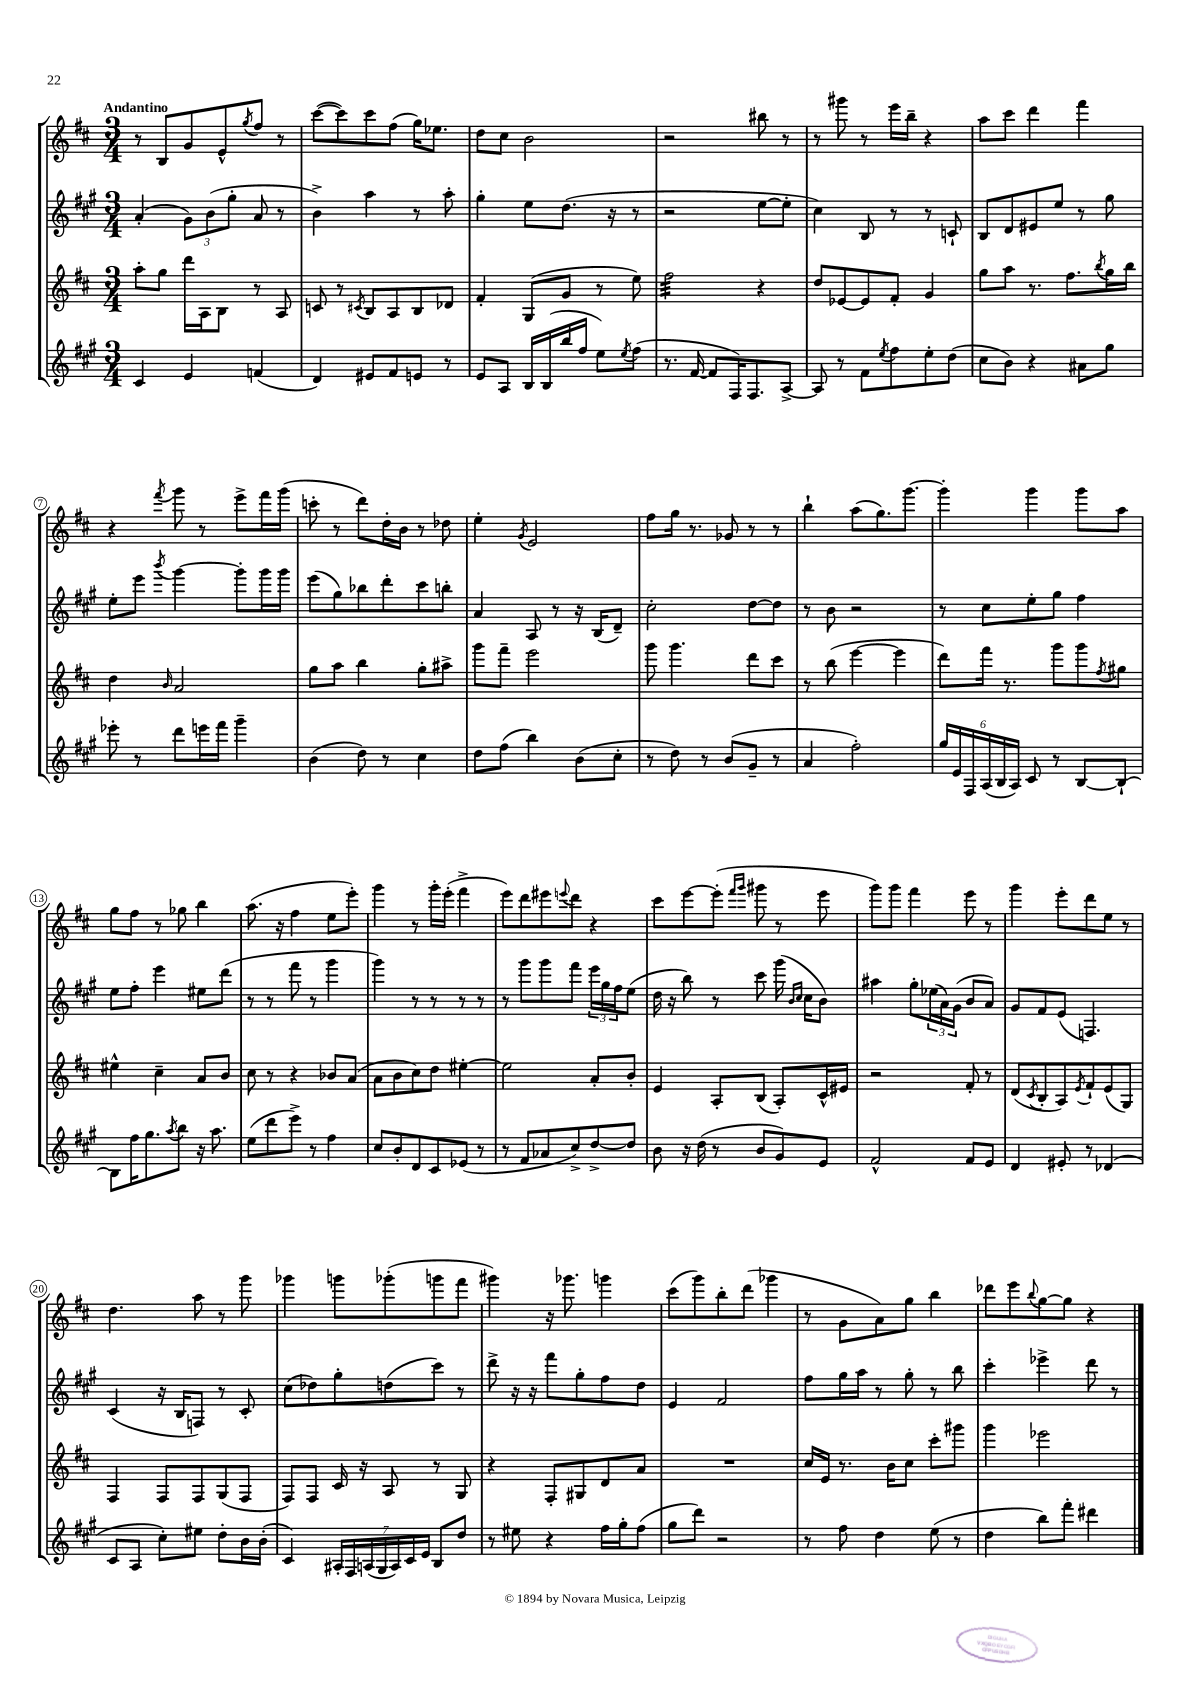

**kern	**kern	**kern	**kern
*part4	*part3	*part2	*part1
*staff4	*staff3	*staff2	*staff1
*clefG2	*clefG2	*clefG2	*clefG2
*k[f#c#g#]	*k[f#c#]	*k[f#c#g#]	*k[f#c#]
*M3/4	*M3/4	*M3/4	*M3/4
=1	=1	=1	=1
!	!	!	!LO:TX:a:B:t=Andantino
4c#/	8aa'\L	(4a'/	8r
.	8gg\J	.	8B/L
4e/	16ddd\LL	12g#\L)	8g/
.	16A\J	.	.
.	.	(12b\	.
.	8B\J	.	8e^^/
.	.	12gg#'\J	.
.	.	.	8qgg/
(4fn/	8r	8a/	8ff#/J
.	8A/	8r	8r
=2	=2	=2	=2
4d/)	8cn/	4b^\)	([8ccc#\L
.	8r	.	8ccc#\])
.	8qc#X/	.	.
8e#X/L	8B/L	4aa\	8ccc#\
8f#/	8A/	.	(8ff#\J
8en/J	8B/	8r	16gg\KL)
.	.	.	8.ee-X\J
8r	8d-X/J	8aa'\	.
=3	=3	=3	=3
8e/L	4f#'/	4gg#'\	8dd\L
8A/J	.	.	8cc#\J
16B/LL	(8G/L	8ee\L	2b\
(16B/	.	.	.
16bb/	8g/J	(8.dd\J	.
16ff#/JJ	.	.	.
8ee\L)	8r	.	.
.	.	16r	.
8qee/	.	.	.
(8ff#\J	8ee\)	8r	.
=4	=4	=4	=4
*	*tremolo	*	*
8.r	32ff#\LLL	2r	2r
.	32ff#\	.	.
.	32ff#\	.	.
.	32ff#\	.	.
.	32ff#\	.	.
.	32ff#\	.	.
[16f#/	32ff#\	.	.
.	32ff#\	.	.
8f#/L]	32ff#\	.	.
.	32ff#\	.	.
.	32ff#\	.	.
.	32ff#\	.	.
16F#/K)	32ff#\	.	.
.	32ff#\	.	.
8.F#/	32ff#\	.	.
.	32ff#\JJJ	.	.
*	*Xtremolo	*	*
.	4r	[8ee\L	8bb#X\
[8A^/J	.	8ee'\J]	8r
=5	=5	=5	=5
8A/]	8dd/L	4cc#\)	8r
8r	[8e-X/	.	8ggg#X\
8f#\L	8e-/]	8B/	8r
8qee/	.	.	.
8ff#\	8f#'/J	8r	16eee\LL
.	.	.	16bb~\JJ
8ee'\	4g/	8r	4r
(8dd\J	.	8cn`/	.
=6	=6	=6	=6
8cc#\L	8gg\L	8B/L	8aa\L
8b\J)	8aa\J	8d/	8ccc#\J
4r	8.r	8e#X/	4ddd\
.	.	8ee/J	.
.	8.ff#\L	.	.
8a#X\L	.	8r	4fff#\
.	8qbb/	.	.
8gg#\J	16gg\L	8gg#\	.
.	16bb\JJ	.	.
!!LO:LB:g=z
=7	=7	=7	=7
8eee-X'\	4dd\	8ee'\L	4r
8r	.	8eee\J	.
.	16qqb/	8qbbb/	8qfff#/
8ddd\L	2a/	[4ggg#\	8ggg\
16eeen\L	.	.	8r
16fff#\JJ	.	.	.
4ggg#~\	.	8ggg#'\L]	8eee^\L
.	.	16ggg#\L	16fff#\L
.	.	16ggg#\JJ	(16ggg\JJ
=8	=8	=8	=8
(4b\	8gg\L	(8eee\L	8cccn'\
.	8aa\J	8gg#\)	8r
8dd\)	4bb\	8bb-X\	8ddd\L)
8r	.	8ddd'\	16dd'\L
.	.	.	16b\JJ
4cc#\	8gg'\L	8ccc#\	8r
.	8aa#X^\J	8bbn'\J	8dd-X\
=9	=9	=9	=9
8dd\L	8ggg\L	4a/	4ee'\
(8ff#\J	8fff#~\J	.	.
.	.	.	8qg/
4bb\)	2eee\	8A/	2e/
.	.	8r	.
(8b\L	.	16r	.
.	.	(16B/KL	.
8cc#'\J	.	8d~/J)	.
=10	=10	=10	=10
8r	8ggg\	2cc#'\	8ff#\L
8dd\)	4.ggg\	.	16gg\Jk
.	.	.	8.r
8r	.	.	.
(8b/L	.	.	8g-X/
8g#~/J	8ddd\L	[8dd\L	8r
8r	8ccc#\J	8dd\J]	8r
=11	=11	=11	=11
4a/	8r	8r	4bb`\
.	(8bb\	8b\	.
2ff#'\)	[4eee\	2r	(8aa\L
.	.	.	8.gg\)
.	4eee\]	.	.
.	.	.	[8.ggg\J
=12	=12	=12	=12
24gg#/LL	8ddd\L)	8r	4ggg'\]
24e/	.	.	.
24F#/	.	.	.
(24A/	16fff#\Jk	8cc#\L	.
24B/	.	.	.
.	8.r	.	.
24A/JJ)	.	.	.
8c#/	.	8ee'\	4ggg\
8r	8ggg\L	8gg#\J	.
[8B/L	8ggg\	4ff#\	8ggg\L
.	8qff#/	.	.
8B`/J_	8gg#X\J	.	8aa\J
!!LO:LB:g=z
=13	=13	=13	=13
8B\L]	4ee#X^^\	8ee\L	8gg\L
16ff#\K	.	8ff#'\J	8ff#\J
8.gg#\	.	.	.
.	4cc#~\	4eee\	8r
8qaa/	.	.	.
8bb\J	.	.	8gg-X\
16r	8a/L	8ee#X\L	4bb\
8.aa\	.	.	.
.	8b/J	(8ddd\J	.
=14	=14	=14	=14
(8ee\L	8cc#\	8r	(8.aa\
8ddd\	8r	8r	.
.	.	.	16r
8eee^\J)	4r	8fff#\	4ff#\
8r	.	8r	.
4ff#\	8b-X/L	4ggg#\	8ee\L
.	(8a/J	.	8eee'\J)
=15	=15	=15	=15
8cc#/L	8a\L	4ggg#\)	4ggg\
8b'/	8b\	.	.
8d/	8cc#\)	8r	8r
8c#/	8dd\J	8r	16ggg'\LL
.	.	.	(16eee'\JJ
(8e-X/J	[4ee#X'\	8r	4fff#^\
8r	.	8r	.
=16	=16	=16	=16
8r	2ee#\]	8r	8eee\L)
8f#/L	.	8ggg#\L	8ddd\
8a-X/	.	8ggg#\	8eee#X\
.	.	.	8qqeeen/
8cc#^/)	.	8fff#\J	8ddd\J
[8dd^/	8a'/L	24eee\LL	4r
.	.	24gg#\	.
.	.	24ff#\J	.
8dd/J]	8b'/J	(8ee\J	.
=17	=17	=17	=17
8b\	4e/	16dd\	8ccc#\L
.	.	16r	.
16r	.	8bb\)	[8eee\
(16dd\	.	.	.
8r	8A'/L	8r	(8eee'\J]
.	.	.	16qqfff#/LL
.	.	.	16qqggg/JJ
8b/L	(8B/J	8ccc#\	8ggg#X\
8g#/)	8A'/L)	(16ggg#\	8r
.	.	16qqb/LL	.
.	.	16qqcc#/JJ	.
.	.	16cc#\KL	.
8e/J	16c#^^/L	8b\J)	8eee\
.	16e#X/JJ	.	.
=18	=18	=18	=18
2f#^^/	2r	4aa#X\	8ggg\L)
.	.	.	8ggg\J
.	.	8gg#'\L	4fff#\
.	.	(24ee-X\L	.
.	.	24a\)	.
.	.	(24g#\JJ	.
8f#/L	8f#'/	8b/L	8eee\
8e/J	8r	8a/J)	8r
=19	=19	=19	=19
4d/	(8d/L	8g#/L	4ggg\
.	8qc#/	.	.
.	8B'/	8f#/	.
8e#X'/	8A/)	(8e/J	8eee'\L
.	8qe/	.	.
8r	8f#`/	4.Fn/)	8ddd\
(4d-X/	(8e/	.	8ee\J
.	8G/J)	.	8r
!!LO:LB:g=z
=20	=20	=20	=20
8c#/L	4F#/	(4c#/	4.dd\
8A/J	.	.	.
8cc#'\L)	8F#/L	16r	.
.	.	16B/KL	.
8ee#X\J	8F#/	8Fn/J)	8aa\
8dd'\L	(8G/	8r	8r
16b\L	8F#/J	8c#'/	8ggg\
(16b'\JJ	.	.	.
=21	=21	=21	=21
4c#/)	8F#/L)	(8cc#\L	4ggg-X\
.	8F#/J	8dd-X\)	.
28A#X'/LL	16c#/	8gg#'\	8gggn\L
28F#/	.	.	.
.	16r	.	.
(28An/	.	.	.
28G#/	.	.	.
.	8A/	(8ddn\	(8ggg-X'\
28A/)	.	.	.
28c#/	.	.	.
28e/JJ	.	.	.
8B/L	8r	8ccc#\J)	8gggn\
8dd/J	8G/	8r	8fff#\J
=22	=22	=22	=22
8r	4r	8ddd^\	4ggg#X\)
8ee#X\	.	16r	.
.	.	16r	.
4r	8F#'/L	8fff#\L	16r
.	.	.	8.ggg-X\
.	8G#X/	8gg#'\	.
16ff#\LL	8d/	8ff#\	4gggn\
16gg#'\J	.	.	.
(8ff#\J	8a/J	8dd\J	.
=23	=23	=23	=23
8gg#\L	2.r	4e/	(8ccc#\L
8ddd\J)	.	.	8ggg\)
2r	.	2f#/	8bb'\
.	.	.	(8ddd\J
.	.	.	4ggg-X\
=24	=24	=24	=24
8r	16cc#/LL	8ff#\L	8r
.	16e/JJ	.	.
8ff#\	8.r	16gg#\L	8g\L
.	.	16aa\JJ	.
4dd\	.	8r	8a\)
.	16b\KL	.	.
.	8cc#\J	8gg#'\	8gg\J
(8ee\	8ccc#'\L	8r	4bb\
8r	8ggg#X\J	8bb\	.
=25	=25	=25	=25
4dd\	4ggg\	4ccc#'\	8ddd-X\L
.	.	.	8eee\
.	.	.	8qqbb/
8bb\L)	2eee-X\	4eee-X^\	[8gg\
8fff#'\J	.	.	8gg\J]
4ddd#X\	.	8ddd\	4r
.	.	8r	.
==	==	==	==
*-	*-	*-	*-
